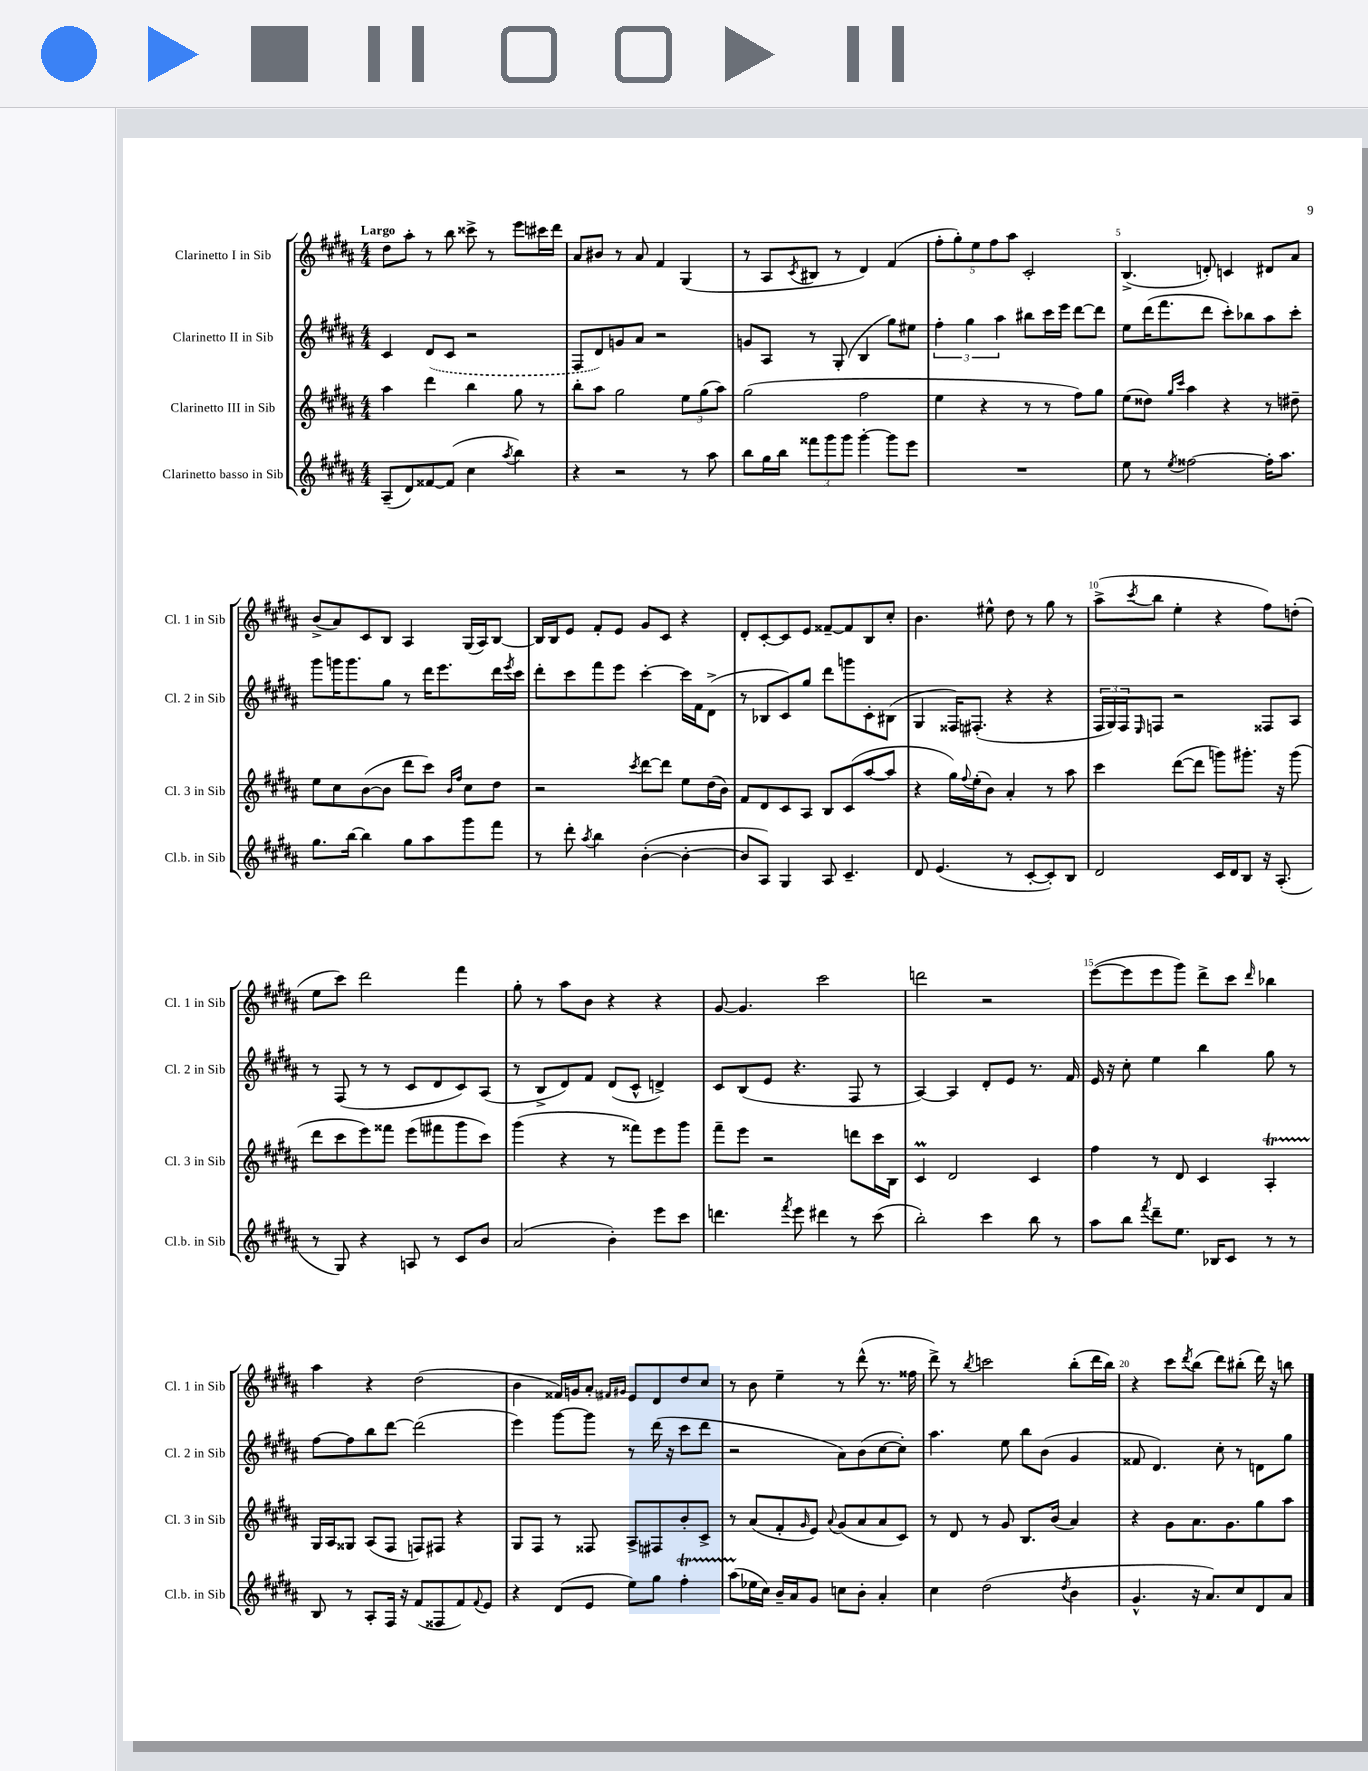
<<
\new StaffGroup <<
\new Staff = "s0" \with { instrumentName = "Clarinetto I in Sib" shortInstrumentName = "Cl. 1 in Sib" } {
    \clef treble \key b \major \numericTimeSignature \time 4/4 \tempo "Largo"
    dis''8 ais''8-. r8 b''8 cisis'''8-> r8 e'''8 cis'''16 dis'''16 |
    ais'8 bis'8 r8 ais'8 fis'4 gis4( |
    r8 ais8 \acciaccatura { cis'8 } bis8 r8 dis'4) fis'4( |
    \tuplet 5/4 { fis''8-. gis''8-.) e''8 fis''8 ais''8 } cis'2-. |
    b4.->( d'8-.) c'4 dis'8 ais'8 |
    b'8->( ais'8) cis'8 b8 ais4 gis16( ais16) b8~ |
    b16 b16 e'8 fis'8-. e'8 gis'8 cis'8 r4 |
    dis'8-. cis'8~-. cis'8 e'8 fisis'8~-- fisis'8 b8 cis''8-. |
    b'4. eis''8-^ dis''8 r8 gis''8 r8 |
    ais''8->( \acciaccatura { cis'''8 } b''8 e''4-. r4 fis''8) d''8-.( |
    e''8 cis'''8) dis'''2 fis'''4 |
    gis''8-. r8 ais''8 b'8 r4 r4 |
    gis'8~ gis'4. cis'''2 |
    d'''2 r2 |
    e'''8~( e'''8 e'''8 gis'''8) dis'''8-> cis'''8 \grace { dis'''16 } bes''4 |
    ais''4 r4 dis''2( |
    b'4 fisis'16) g'16 ais'8-. \grace { fis'16 gis'16 } e'8 dis'8 dis''8 cis''8 |
    r8 b'8 e''4-- r8 dis'''8-^( r8. fisis''16 |
    dis'''8->) r8 \acciaccatura { b''8 } c'''2 b''8-.( dis'''16 b''16) |
    r4 cis'''8 \acciaccatura { dis'''8 } b''8( dis'''8) bis''8-.( dis'''16) r16 b''8 \bar "|." |
}
\new Staff = "s1" \with { instrumentName = "Clarinetto II in Sib" shortInstrumentName = "Cl. 2 in Sib" } {
    \clef treble \key b \major \numericTimeSignature \time 4/4
    cis'4 \once \slurDashed dis'8( cis'8 r2 |
    fis8 dis'8) g'8 ais'8 r2 |
    g'8 ais8 r8 gis8-.( b4 gis''8) eis''8 |
    \tuplet 3/2 { fis''4-. gis''4 ais''4 } bis''8 cis'''16 e'''16 dis'''8~ dis'''8 |
    e''8 dis'''16( fis'''8. dis'''8 cis'''8-.) bes''8 ais''8 cis'''8-. |
    gis'''8 g'''16 g'''8. gis''8 r8 dis'''16 e'''8. dis'''16 \acciaccatura { e'''8 } cis'''16 |
    dis'''8-. cis'''8 fis'''8 e'''8 cis'''4~-. cis'''16 fis'16 dis'8->( |
    r8 bes8 cis'8) gis''8 dis'''8 g'''8 cis'8-. bis8( |
    gis4 fisis16) fis8.-.( r4 r4 |
    \tuplet 3/2 { fis16 gis16) fis16 } \grace { e16 } f8 r2 fisis8 ais8 |
    r8 fis8( r8 r8 cis'8 dis'8 cis'8) ais8( |
    r8 b8-> dis'8) fis'8 dis'8( cis'8-^ d'4->) |
    cis'8 b8( e'8 r4. fis8 r8 |
    ais4~) ais4 dis'8-. e'8 r8. fis'16 |
    e'16 r16 cis''8-. e''4 b''4 gis''8 r8 |
    fis''8~ fis''8 b''8 dis'''8~ dis'''2( |
    e'''4) gis'''8~ gis'''8 r8 dis'''16( r16 cis'''8 dis'''8 |
    r2 ais'8) b'8( cis''8~ cis''8-.) |
    ais''4. e''8 b''8 b'8( gis'4 |
    fisis'8 dis'4.) cis''8-. r8 d'8 gis''8 \bar "|." |
}
\new Staff = "s2" \with { instrumentName = "Clarinetto III in Sib" shortInstrumentName = "Cl. 3 in Sib" } {
    \clef treble \key b \major \numericTimeSignature \time 4/4
    ais''4 dis'''4 b''4 gis''8 r8 |
    b''8-. ais''8 gis''2 \tuplet 3/2 { e''8 gis''8( ais''8) } |
    gis''2( fis''2 |
    e''4 r4 r8 r8 fis''8) gis''8 |
    e''8( disis''8) \grace { gis''16 cis'''16 } ais''4 r4 r8 dis''8-- |
    e''8 cis''8 b'8~( b'8 dis'''8 cis'''8) \grace { b'16 fis''16 } cis''8 dis''8 |
    r2 \acciaccatura { cis'''8 } dis'''8~ dis'''8 e''8 dis''16( b'16) |
    fis'8 dis'8 cis'8 ais8 b8 cis'8( ais''8~ ais''8 |
    r4 gis''16) \appoggiatura { fis''8 } e''16-.( b'8) ais'4-. r8 ais''8 |
    cis'''4 dis'''8~( dis'''8 g'''8) gis'''8.-. r16 gis'''8( |
    dis'''8 cis'''8 e'''8) fisis'''8 e'''8( fis'''8 gis'''8 cis'''8) |
    gis'''4( r4 r8 fisis'''8) e'''8 gis'''8 |
    fis'''8-- e'''8 r2 d'''8 cis'''16 b16 |
    cis'4\prall dis'2 cis'4 |
    fis''4 r8 dis'8 cis'4 ais4-.\startTrillSpan |
    gis16\stopTrillSpan ais16 gisis8 ais8( fis8 f8) fis8 r4 |
    gis8 fis8 r8 fisis8 ais8-> fis8 b'8-. cis'8-> |
    r8 ais'8( fis'8-. \grace { gis'16 } e'8) \appoggiatura { ais'8 } gis'8( ais'8 ais'8 cis'8) |
    r8 dis'8 r8 gis'8 b8. b'16( ais'4) |
    r4 gis'8 ais'8. gis'8. gis''8 ais''8 \bar "|." |
}
\new Staff = "s3" \with { instrumentName = "Clarinetto basso in Sib" shortInstrumentName = "Cl.b. in Sib" } {
    \clef treble \key b \major \numericTimeSignature \time 4/4
    ais8--( dis'8) fisis'8~ fisis'8( cis''4 \acciaccatura { ais''8 } b''4) |
    r4 r2 r8 ais''8 |
    b''8 gis''16 b''16 \tuplet 3/2 { fisis'''8 gis'''8 gis'''8 } gis'''4~-. gis'''8 e'''8 |
    R1 |
    e''8 r8 \acciaccatura { e''8 } fisis''2~ fisis''16-. ais''8. |
    gis''8. b''16~ b''4 gis''8 ais''8 gis'''8 fis'''8 |
    r8 dis'''8-. \acciaccatura { ais''8 } b''4 b'4~-.( b'4~-. |
    b'8 ais8) gis4 ais8 cis'4.-- |
    dis'8 e'4.( r8 cis'8~-. cis'8-.) b8 |
    dis'2 cis'16 dis'16 b8 r16 ais8.-.( |
    r8 gis8) r4 a8 r8 cis'8 b'8 |
    ais'2( b'4-.) e'''8 cis'''8 |
    d'''4. \acciaccatura { fis'''8 } e'''8 dis'''4 r8 cis'''8( |
    b''2-.) cis'''4 b''8 r8 |
    ais''8 b''8 \acciaccatura { fis'''8 } dis'''8-- e''8. bes16 cis'8 r8 r8 |
    b8 r8 ais8-. fis16 r16 fis'8( fisis8 fis'8) \appoggiatura { fis'8 } e'8 |
    r4 dis'8( e'8 e''8) gis''8 fis''4-.\startTrillSpan |
    ais''8( ees''16\stopTrillSpan cis''16) b'16-- ais'16 gis'8 c''8 b'8-. ais'4-. |
    cis''4 dis''2( \acciaccatura { dis''8 } b'4 |
    gis'4.-^ r16 ais'8.) cis''8 dis'8 ais'8 \bar "|." |
}
>>
>>
\layout { \context { \Score \override BarNumber.break-visibility = ##(#f #t #t) barNumberVisibility = #(every-nth-bar-number-visible 5) } }
